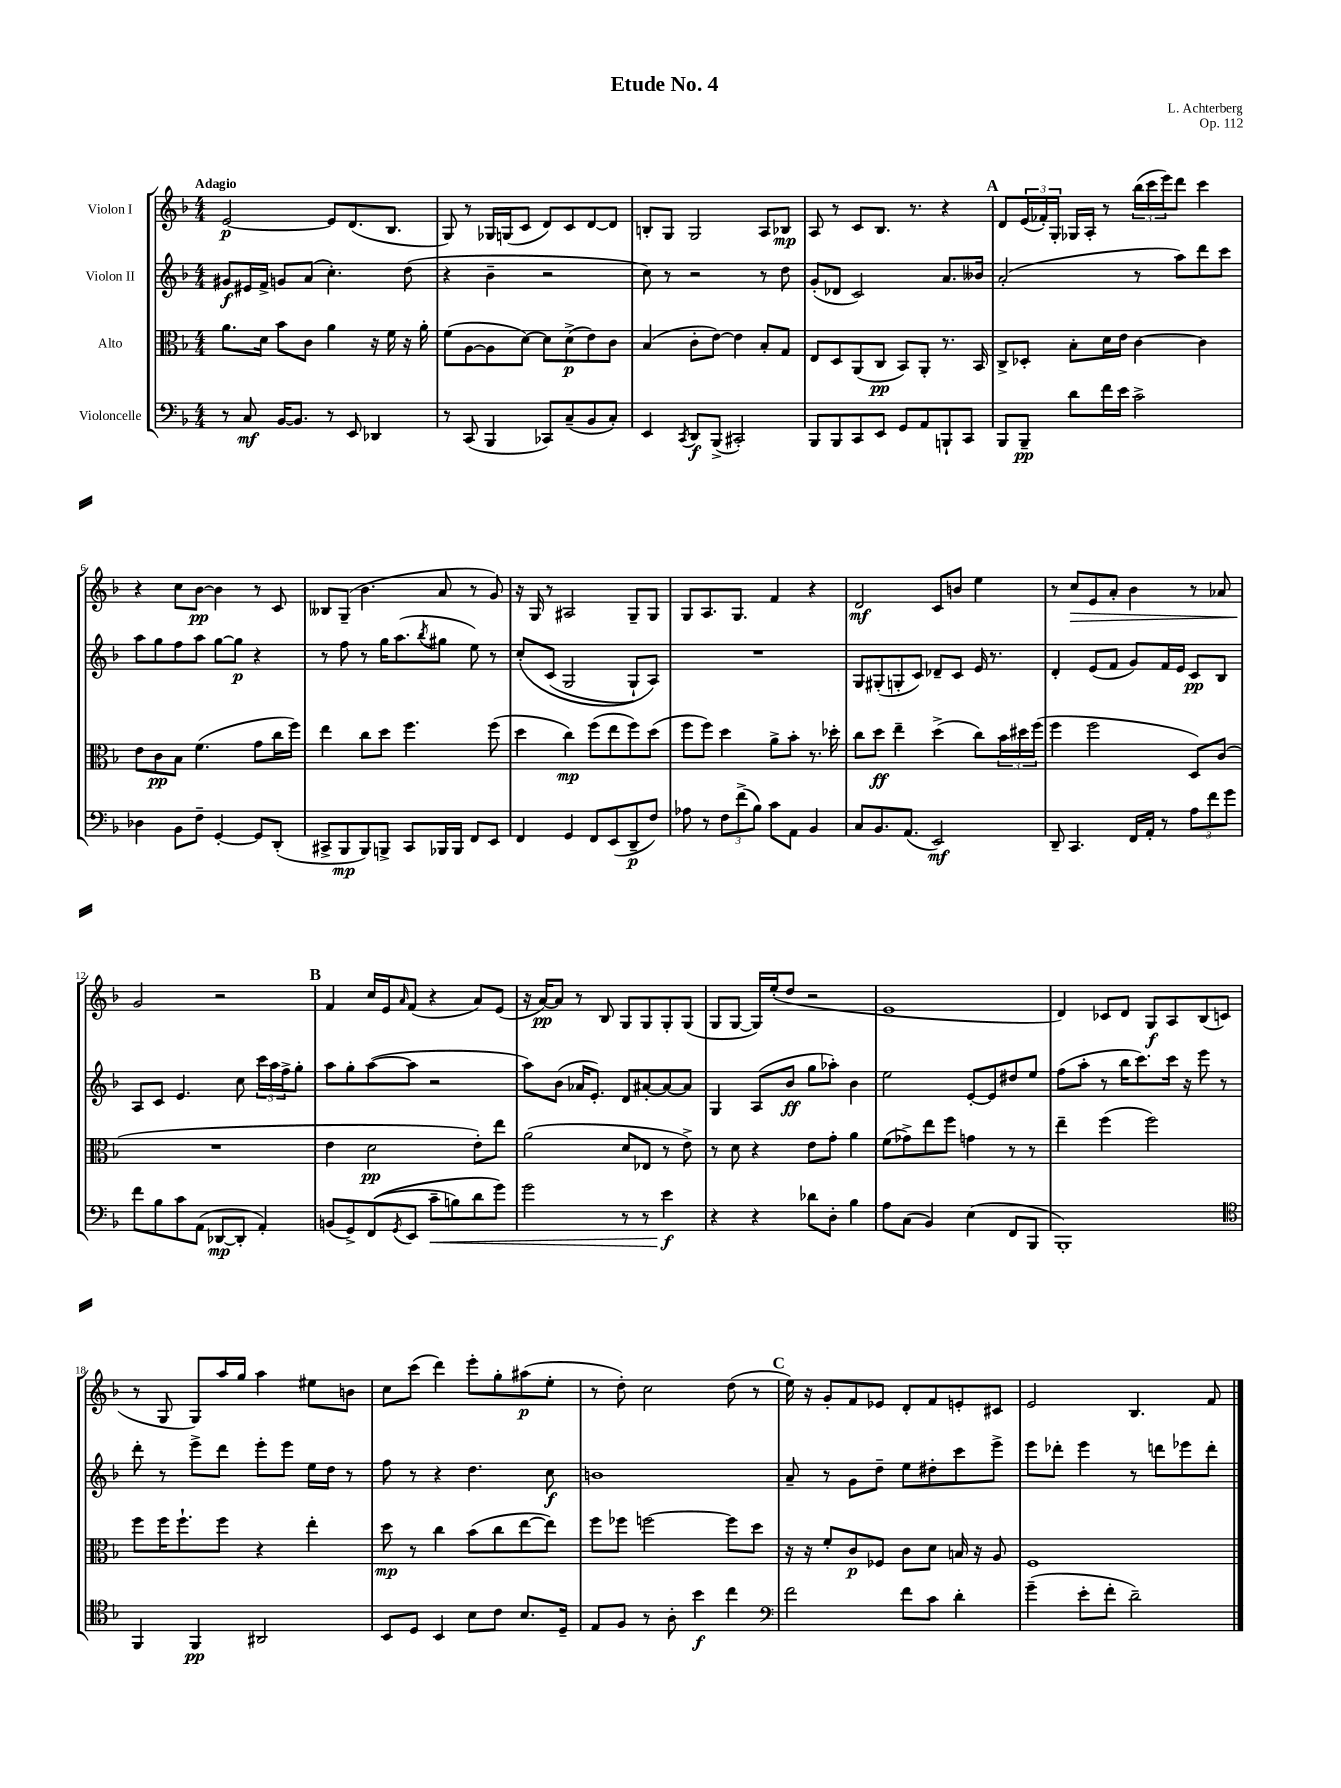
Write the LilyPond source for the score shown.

\header { title = "Etude No. 4" composer = "L. Achterberg" opus = "Op. 112" }
<<
\new StaffGroup <<
\new Staff = "s0" \with { instrumentName = "Violon I" } {
    \clef treble \key f \major \numericTimeSignature \time 4/4 \tempo "Adagio"
    e'2~\p e'8 d'8.( bes8. |
    g8) r8 ges16 g16( c'8 d'8) c'8 d'8~ d'8 |
    b8-. g8 g2 a8 bes8\mp |
    a8 r8 c'8 bes8. r8. r4 |
    \mark \markup { \bold "A" } d'8 \tuplet 3/2 { e'16( fes'16-.) g16-. } ges16 a16-. r8 \tuplet 3/2 { bes''16( c'''16 e'''16) } d'''8 c'''4 |
    r4 c''8 bes'8~\pp bes'4 r8 c'8 |
    beses8 g8--( bes'4. a'8 r8 g'8) |
    r16 g16 r8 ais2 g8-- g8 |
    g8 a8. g8. f'4 r4 |
    d'2\mf c'8 b'8 e''4 |
    r8 c''8\> e'8 a'8-. bes'4 r8 aes'8 |
    g'2\! r2 |
    \mark \markup { \bold "B" } f'4 c''16 e'16 \grace { a'16 } f'8( r4 a'8) e'8( |
    r16 a'16~\pp) a'8 r8 bes8 g8 g8 g8-. g8( |
    g8 g8~ g16) e''16-.( d''8 r2 |
    e'1 |
    d'4) ces'8 d'8 g8\f a8 bes8( c'8 |
    r8 g8 g8) a''16 g''16 a''4 eis''8 b'8 |
    c''8 c'''8( d'''4) e'''8-. g''8-. ais''8\p( e''8-. |
    r8 d''8-.) c''2 d''8( r8 |
    \mark \markup { \bold "C" } e''16) r16 g'8-. f'8 ees'8 d'8-. f'8 e'8-. cis'8 |
    e'2 bes4. f'8 \bar "|." |
}
\new Staff = "s1" \with { instrumentName = "Violon II" } {
    \clef treble \key f \major \numericTimeSignature \time 4/4
    gis'8\f eis'16 f'16-> g'8 a'8( c''4.-.) d''8( |
    r4 bes'4-- r2 |
    c''8) r8 r2 r8 d''8 |
    g'8-.( des'8 c'2) a'8. beses'16 |
    \mark \markup { \bold "A" } a'2-.( r8 a''8) d'''8 c'''8 |
    a''8 g''8 f''8 a''8 g''8~ g''8\p r4 |
    r8 f''8 r8 g''16 a''8.( \acciaccatura { bes''8 } gis''8 e''8) r8 |
    c''8-.\( c'8( g2 g8-!) a8\) |
    R1 |
    g8 gis8-.( g8-. c'8) des'8-- c'8 e'16 r8. |
    d'4-. e'8( f'8 g'8) f'16 e'16 c'8\pp bes8 |
    a8 c'8 e'4. c''8 \tuplet 3/2 { c'''16 a''16 f''16-> } g''8-. |
    \mark \markup { \bold "B" } a''8 g''8-. a''8~( a''8 r2 |
    a''8) bes'8( aes'16 e'8.-.) d'8 ais'8~-. ais'8~ ais'8 |
    g4 a8( bes'8\ff g''8 aes''8-.) bes'4 |
    e''2 e'8~-. e'8 dis''8 e''8 |
    f''8( a''8-. r8 bes''16 c'''8.) c'''16 r16 e'''8 r8 |
    d'''8-. r8 e'''8-> d'''8 e'''8-. e'''8 e''16 d''16 r8 |
    f''8 r8 r4 d''4. c''8\f |
    b'1 |
    \mark \markup { \bold "C" } a'8-- r8 g'8 d''8-- e''8 dis''8-. c'''8 e'''8-> |
    e'''8 des'''8-. e'''4 r8 d'''8 ees'''8 d'''8-. \bar "|." |
}
\new Staff = "s2" \with { instrumentName = "Alto" } {
    \clef alto \key f \major \numericTimeSignature \time 4/4
    a'8. d'16 bes'8 c'8 a'4 r16 f'16 r16 a'16-. |
    f'8( a8~ a8 d'8~) d'8 d'8->\p( e'8) c'8 |
    bes4( c'8-. e'8~) e'4 bes8-. g8 |
    e8 d8 a,8( c8\pp bes,8) a,8-. r8. bes,16 |
    \mark \markup { \bold "A" } c8-> des8-. bes8-. d'16 e'16 c'4~ c'4 |
    e'8 c'8\pp bes8 f'4.( g'8 c''16 f''16) |
    e''4 c''8 d''8 f''4. f''8( |
    d''4 c''4\mp) f''8( e''8 f''8) d''8( |
    f''8 f''8) d''4 a'8-> bes'8-. r8. des''16-. |
    c''8 d''8\ff e''4-- d''4->( c''8) \tuplet 3/2 { bes'16 dis''16 f''16( } |
    f''4 f''2 d8) c'8( |
    R1 |
    \mark \markup { \bold "B" } e'4 d'2\pp e'8-.) e''8 |
    a'2( d'8 ees8 r8 e'8->) |
    r8 d'8 r4 e'8 g'8-. a'4 |
    f'8( ges'8->) e''8 f''8 g'4 r8 r8 |
    e''4-- f''4( f''2) |
    f''8 f''16 f''8.-! f''8 r4 e''4-. |
    d''8\mp r8 c''4 bes'8( c''8 e''8~ e''8) |
    f''8 fes''8 f''2~ f''8 d''8 |
    \mark \markup { \bold "C" } r16 r16 f'8-. c'8\p fes8 c'8 d'8 b16 r16 a8 |
    f1 \bar "|." |
}
\new Staff = "s3" \with { instrumentName = "Violoncelle" } {
    \clef bass \key f \major \numericTimeSignature \time 4/4
    r8 c8\mf bes,16~ bes,8. r8 e,8 des,4 |
    r8 c,8( bes,,4 ces,8) c8--( bes,8 c8-.) |
    e,4 \acciaccatura { c,8 } d,8\f bes,,8->( cis,2-.) |
    bes,,8 bes,,8 c,8 e,8 g,8 a,8 b,,8-! c,8 |
    \mark \markup { \bold "A" } bes,,8 bes,,8--\pp d'8 f'16 e'16 c'2-> |
    des4 bes,8 f8-- g,4~-. g,8 d,8-.( |
    cis,8-> bes,,8\mp bes,,8) b,,8-> cis,8 bes,,16 bes,,16 f,8 e,8 |
    f,4 g,4 f,8 e,8( d,8--\p f8) |
    aes8 r8 \tuplet 3/2 { f8 f'8->( bes8) } c'8 a,8 bes,4 |
    c8 bes,8. a,8.( e,2\mf) |
    d,8-- c,4. f,16 a,16-. r8 \tuplet 3/2 { a8 f'8 g'8 } |
    f'8 bes8 c'8 a,8( des,8~\mp des,8-. a,4-.) |
    \mark \markup { \bold "B" } b,8( g,8->) f,8(\( \acciaccatura { g,8 } e,8 c'8--\< b8) d'8 g'8\) |
    g'2 r8 r8 e'4\f\! |
    r4 r4 des'8 d8-. bes4 |
    a8 c8( bes,4) e4( f,8 bes,,8 |
    bes,,1-.) |
    \clef tenor f,4 f,4\pp ais,2 |
    bes,8 d8 bes,4 bes8 c'8 bes8. d16-- |
    e8 f8 r8 a8-. bes'4\f c''4 |
    \mark \markup { \bold "C" } \clef bass f'2 f'8 c'8 d'4-. |
    g'4--( e'8-. f'8-. d'2--) \bar "|." |
}
>>
>>
